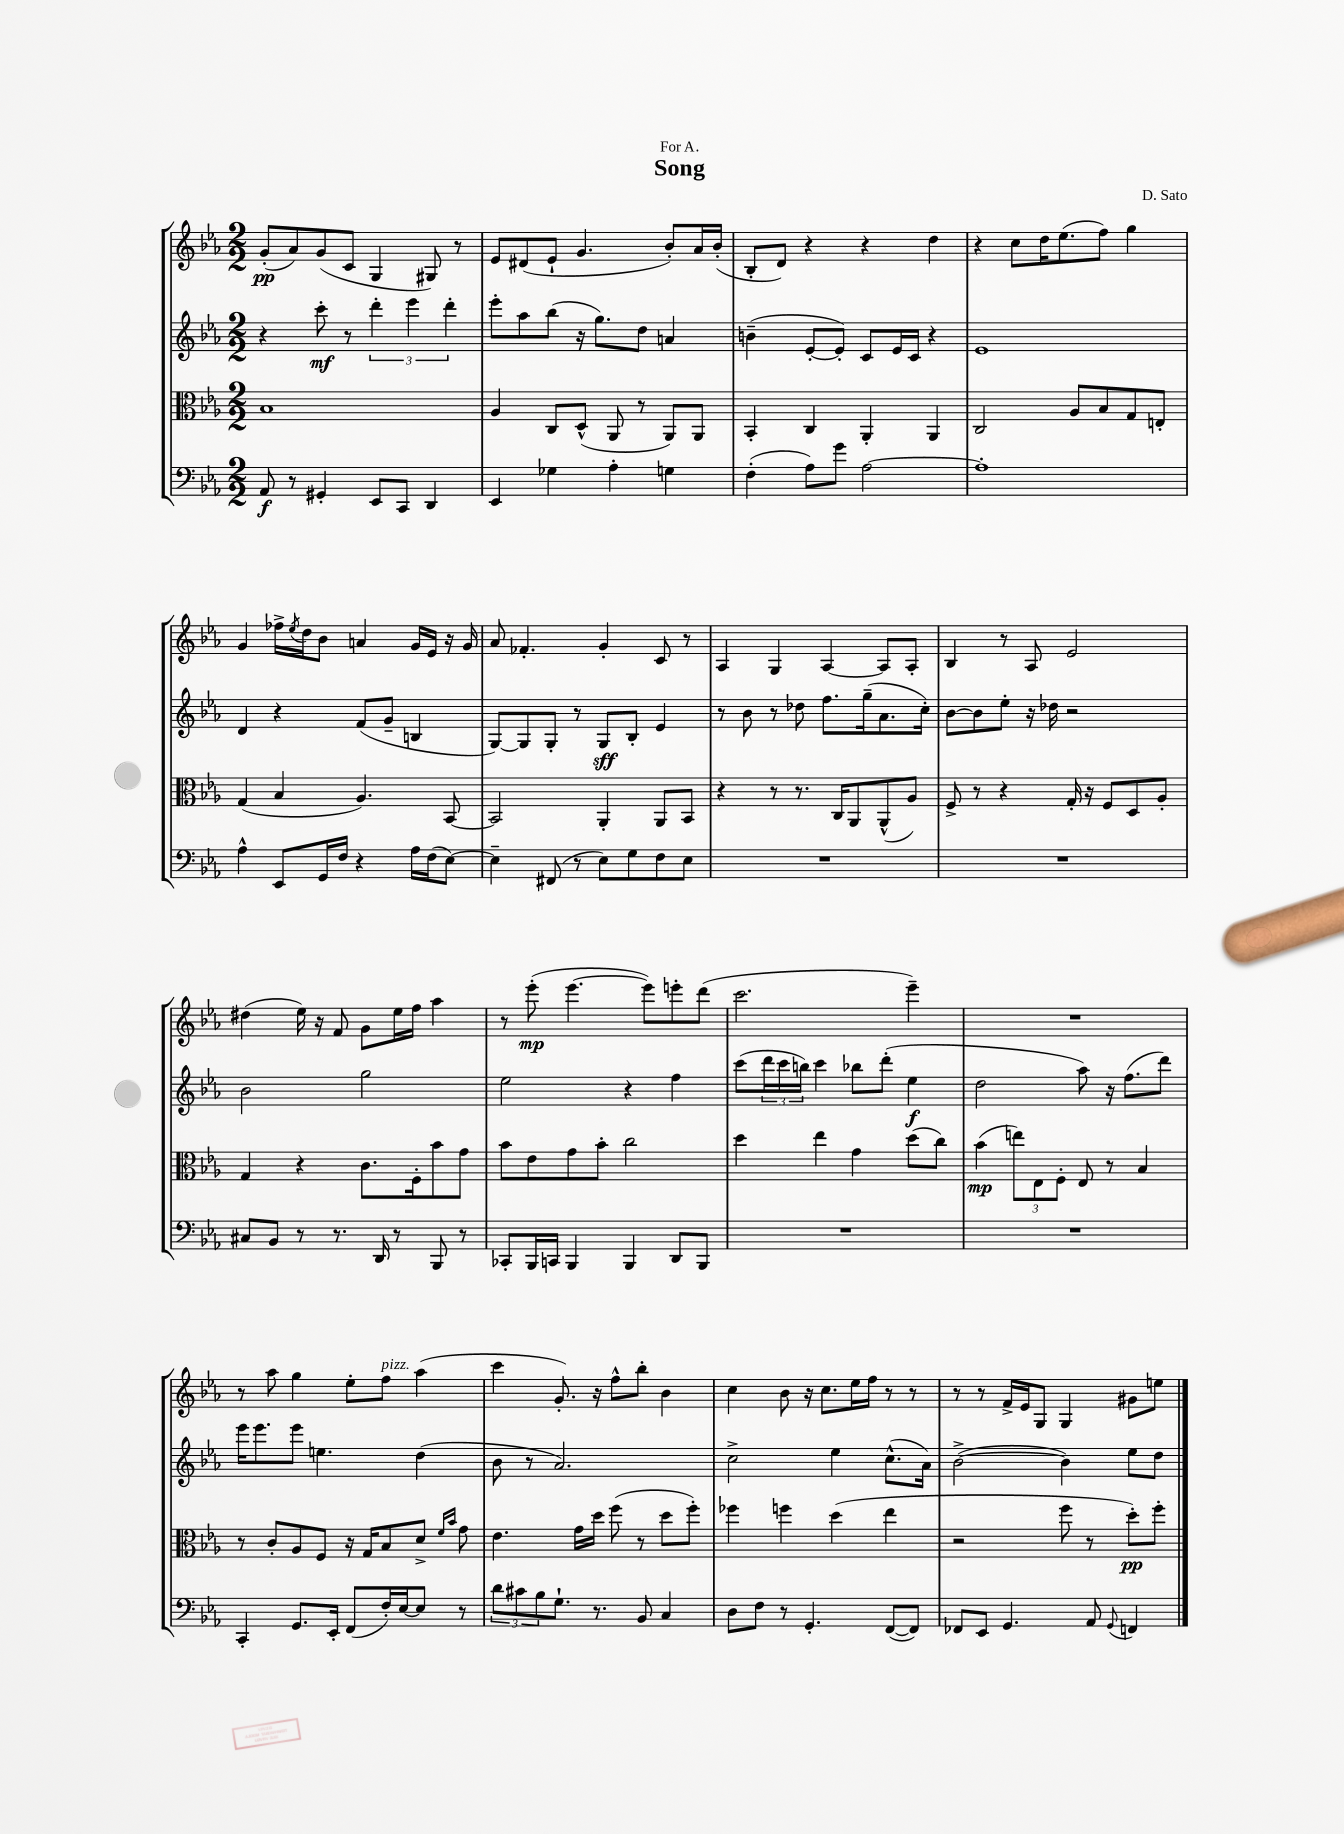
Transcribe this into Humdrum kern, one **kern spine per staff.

**kern	**dynam	**kern	**dynam	**kern	**dynam	**kern	**dynam
*part4	*part4	*part3	*part3	*part2	*part2	*part1	*part1
*staff4	*staff4	*staff3	*staff3	*staff2	*staff2	*staff1	*staff1
*clefF4	*	*clefC3	*	*clefG2	*	*clefG2	*
*k[b-e-a-]	*	*k[b-e-a-]	*	*k[b-e-a-]	*	*k[b-e-a-]	*
*M2/2	*	*M2/2	*	*M2/2	*	*M2/2	*
=1	=1	=1	=1	=1	=1	=1	=1
8AA-/	f	1B-	.	4r	.	(8g'/L	pp
8r	.	.	.	.	.	8a-/)	.
4GG#X'/	.	.	.	8ccc'\	mf	(8g/	.
.	.	.	.	8r	.	8c/J	.
8EE-/L	.	.	.	6ddd'\	.	4G/	.
8CC/J	.	.	.	.	.	.	.
.	.	.	.	6eee-\	.	.	.
4DD/	.	.	.	.	.	8G#X/)	.
.	.	.	.	6ddd'\	.	.	.
.	.	.	.	.	.	8r	.
=2	=2	=2	=2	=2	=2	=2	=2
4EE-/	.	4A-/	.	8eee-'\L	.	8e-/L	.
.	.	.	.	8aa-\	.	(8d#X/	.
4G-X\	.	8C/L	.	(8bb-\J	.	8e-`/J	.
.	.	(8D^^/J	.	16r	.	4.g/	.
.	.	.	.	8.gg\L)	.	.	.
4A-'\	.	8AA-/	.	.	.	.	.
.	.	8r	.	8dd\J	.	.	.
4Gn\	.	8AA-/L)	.	4an/	.	8b-'/L)	.
.	.	8AA-/J	.	.	.	16a-/L	.
.	.	.	.	.	.	(16b-'/JJ	.
=3	=3	=3	=3	=3	=3	=3	=3
(4F'\	.	4BB-'/	.	(4bn~\	.	8B-'/L	.
.	.	.	.	.	.	8d/J)	.
8A-\L)	.	4C/	.	[8e-'/L	.	4r	.
8g\J	.	.	.	8e-'/J])	.	.	.
[2A-\	.	4AA-'/	.	8c/L	.	4r	.
.	.	.	.	16e-/L	.	.	.
.	.	.	.	16c/JJ	.	.	.
.	.	4AA-/	.	4r	.	4dd\	.
=4	=4	=4	=4	=4	=4	=4	=4
1A-']	.	2C/	.	1e-	.	4r	.
.	.	.	.	.	.	8cc\L	.
.	.	.	.	.	.	16dd\K	.
.	.	.	.	.	.	(8.ee-\	.
.	.	8A-/L	.	.	.	.	.
.	.	8B-/	.	.	.	8ff\J)	.
.	.	8G/	.	.	.	4gg\	.
.	.	8En'/J	.	.	.	.	.
!!LO:LB:g=z
=5	=5	=5	=5	=5	=5	=5	=5
4A-^^\	.	(4G/	.	4d/	.	4g/	.
8EE-/L	.	4B-/	.	4r	.	16ff-X^\LL	.
.	.	.	.	.	.	8qee-/	.
.	.	.	.	.	.	16dd\J	.
16GG/L	.	.	.	.	.	8b-\J	.
16F/JJ	.	.	.	.	.	.	.
4r	.	4.A-/)	.	(8f/L	.	4an/	.
.	.	.	.	8g~/J	.	.	.
16A-\LL	.	.	.	4Bn/	.	16g/LL	.
(16F\J	.	.	.	.	.	16e-/JJ	.
[8E-\J)	.	[8BB-/	.	.	.	16r	.
.	.	.	.	.	.	16g/	.
=6	=6	=6	=6	=6	=6	=6	=6
4E-~\]	.	2BB-/]	.	[8G/L)	.	8a-/	.
.	.	.	.	8G/]	.	4.f-X'/	.
(8FF#X/	.	.	.	8G'/J	.	.	.
8r	.	.	.	8r	.	.	.
8E-\L)	.	4AA-'/	.	8G/L	sff	4g'/	.
8G\	.	.	.	8B-'/J	.	.	.
8F\	.	8AA-/L	.	4e-/	.	8c/	.
8E-\J	.	8BB-/J	.	.	.	8r	.
=7	=7	=7	=7	=7	=7	=7	=7
1r	.	4r	.	8r	.	4A-/	.
.	.	.	.	8b-\	.	.	.
.	.	8r	.	8r	.	4G/	.
.	.	8.r	.	8dd-X\	.	.	.
.	.	.	.	8.ff\L	.	[4A-/	.
.	.	16C/KL	.	.	.	.	.
.	.	8AA-/	.	.	.	.	.
.	.	.	.	(16gg~\k	.	.	.
.	.	(8AA-^^/	.	8.a-\	.	8A-/L]	.
.	.	8A-/J)	.	.	.	8A-'/J	.
.	.	.	.	16cc'\Jk)	.	.	.
=8	=8	=8	=8	=8	=8	=8	=8
1r	.	8F^/	.	[8b-\L	.	4B-/	.
.	.	8r	.	8b-\]	.	.	.
.	.	4r	.	8ee-'\J	.	8r	.
.	.	.	.	16r	.	8A-/	.
.	.	.	.	16dd-X\	.	.	.
.	.	16G'/	.	2r	.	2e-/	.
.	.	16r	.	.	.	.	.
.	.	8F/L	.	.	.	.	.
.	.	8D/	.	.	.	.	.
.	.	8A-'/J	.	.	.	.	.
!!LO:LB:g=z
=9	=9	=9	=9	=9	=9	=9	=9
8C#X/L	.	4G/	.	2b-\	.	(4dd#X\	.
8BB-/J	.	.	.	.	.	.	.
8r	.	4r	.	.	.	16ee-\)	.
.	.	.	.	.	.	16r	.
8.r	.	.	.	.	.	8f/	.
.	.	8.c\L	.	2gg\	.	8g\L	.
16DD/	.	.	.	.	.	.	.
8r	.	.	.	.	.	16ee-\L	.
.	.	16F'\k	.	.	.	16ff\JJ	.
8BBB-/	.	8b-\	.	.	.	4aa-\	.
8r	.	8g\J	.	.	.	.	.
=10	=10	=10	=10	=10	=10	=10	=10
8CC-X'/L	.	8b-\L	.	2ee-\	.	8r	.
16BBB-/L	.	8e-\	.	.	.	(8eee-'\	mp
16CCn/JJ	.	.	.	.	.	.	.
4BBB-/	.	8g\	.	.	.	[4.eee-\	.
.	.	8b-'\J	.	.	.	.	.
4BBB-/	.	2cc\	.	4r	.	.	.
.	.	.	.	.	.	8eee-\L])	.
8DD/L	.	.	.	4ff\	.	8eeen'\	.
8BBB-/J	.	.	.	.	.	(8ddd\J	.
=11	=11	=11	=11	=11	=11	=11	=11
1r	.	4dd\	.	(8ccc\L	.	2.ccc\	.
.	.	.	.	24ddd\L	.	.	.
.	.	.	.	24ccc\	.	.	.
.	.	.	.	24bbn\JJ)	.	.	.
.	.	4ee-\	.	4ccc\	.	.	.
.	.	4g\	.	8bb-X\L	.	.	.
.	.	.	.	(8ddd'\J	.	.	.
.	.	(8dd\L	.	4ee-\	f	4eee-~\)	.
.	.	8cc\J)	.	.	.	.	.
=12	=12	=12	=12	=12	=12	=12	=12
1r	.	(4b-\	mp	2dd\	.	1r	.
.	.	12een\L)	.	.	.	.	.
.	.	12E-\	.	.	.	.	.
.	.	12F'\J	.	.	.	.	.
.	.	8E-/	.	8aa-\)	.	.	.
.	.	8r	.	16r	.	.	.
.	.	.	.	(8.ff\L	.	.	.
.	.	4B-/	.	.	.	.	.
.	.	.	.	8ddd\J)	.	.	.
!!LO:LB:g=z
=13	=13	=13	=13	=13	=13	=13	=13
4CC'/	.	8r	.	16eee-\KL	.	8r	.
.	.	.	.	8.eee-\	.	.	.
.	.	8c'/L	.	.	.	8aa-\	.
8.GG/L	.	8A-/	.	8eee-\J	.	4gg\	.
.	.	8F/J	.	4.een\	.	.	.
16EE-'/Jk	.	.	.	.	.	.	.
(8FF/L	.	16r	.	.	.	8ee-'\L	.
.	.	16G/KL	.	.	.	.	.
!	!	!	!	!	!	!LO:TX:a:i:t=pizz.	!
16F'/L)	.	8B-/	.	.	.	8ff\J	.
[16E-/J	.	.	.	.	.	.	.
8E-/J]	.	8d^/J	.	(4dd\	.	(4aa-\	.
.	.	16qqf/LL	.	.	.	.	.
.	.	16qqb-/JJ	.	.	.	.	.
8r	.	8g\	.	.	.	.	.
=14	=14	=14	=14	=14	=14	=14	=14
12d\L	.	4.e-\	.	8b-\	.	4ccc\	.
12c#X\	.	.	.	.	.	.	.
.	.	.	.	8r	.	.	.
12B-\	.	.	.	.	.	.	.
8.G`\J	.	.	.	2.a-/)	.	8.g'/)	.
.	.	16g\LL	.	.	.	.	.
8.r	.	16dd\JJ	.	.	.	16r	.
.	.	(8ff\	.	.	.	8ff^^\L	.
8BB-/	.	8r	.	.	.	8bb-'\J	.
4C/	.	8dd\L	.	.	.	4b-\	.
.	.	8ff'\J)	.	.	.	.	.
=15	=15	=15	=15	=15	=15	=15	=15
8D\L	.	4ff-X\	.	2cc^\	.	4cc\	.
8F\J	.	.	.	.	.	.	.
8r	.	4ffn\	.	.	.	8b-\	.
4.GG'/	.	.	.	.	.	16r	.
.	.	.	.	.	.	8.cc\L	.
.	.	(4dd\	.	4ee-\	.	.	.
.	.	.	.	.	.	16ee-\L	.
.	.	.	.	.	.	16ff\JJ	.
([8FF/L	.	4ee-\	.	(8.cc^^\L	.	8r	.
8FF/J])	.	.	.	.	.	8r	.
.	.	.	.	16a-\Jk)	.	.	.
=16	=16	=16	=16	=16	=16	=16	=16
8FF-X/L	.	2r	.	([2b-^\	.	8r	.
8EE-/J	.	.	.	.	.	8r	.
4.GG/	.	.	.	.	.	16f^/LL	.
.	.	.	.	.	.	16e-/J	.
.	.	.	.	.	.	8G/J	.
.	.	8ff\	.	4b-\])	.	4G/	.
8AA-/	.	8r	.	.	.	.	.
8qqGG/	.	.	.	.	.	.	.
4FFn/	.	8dd'\L)	pp	8ee-\L	.	8g#X\L	.
.	.	8ff'\J	.	8dd\J	.	8een\J	.
==	==	==	==	==	==	==	==
*-	*-	*-	*-	*-	*-	*-	*-
